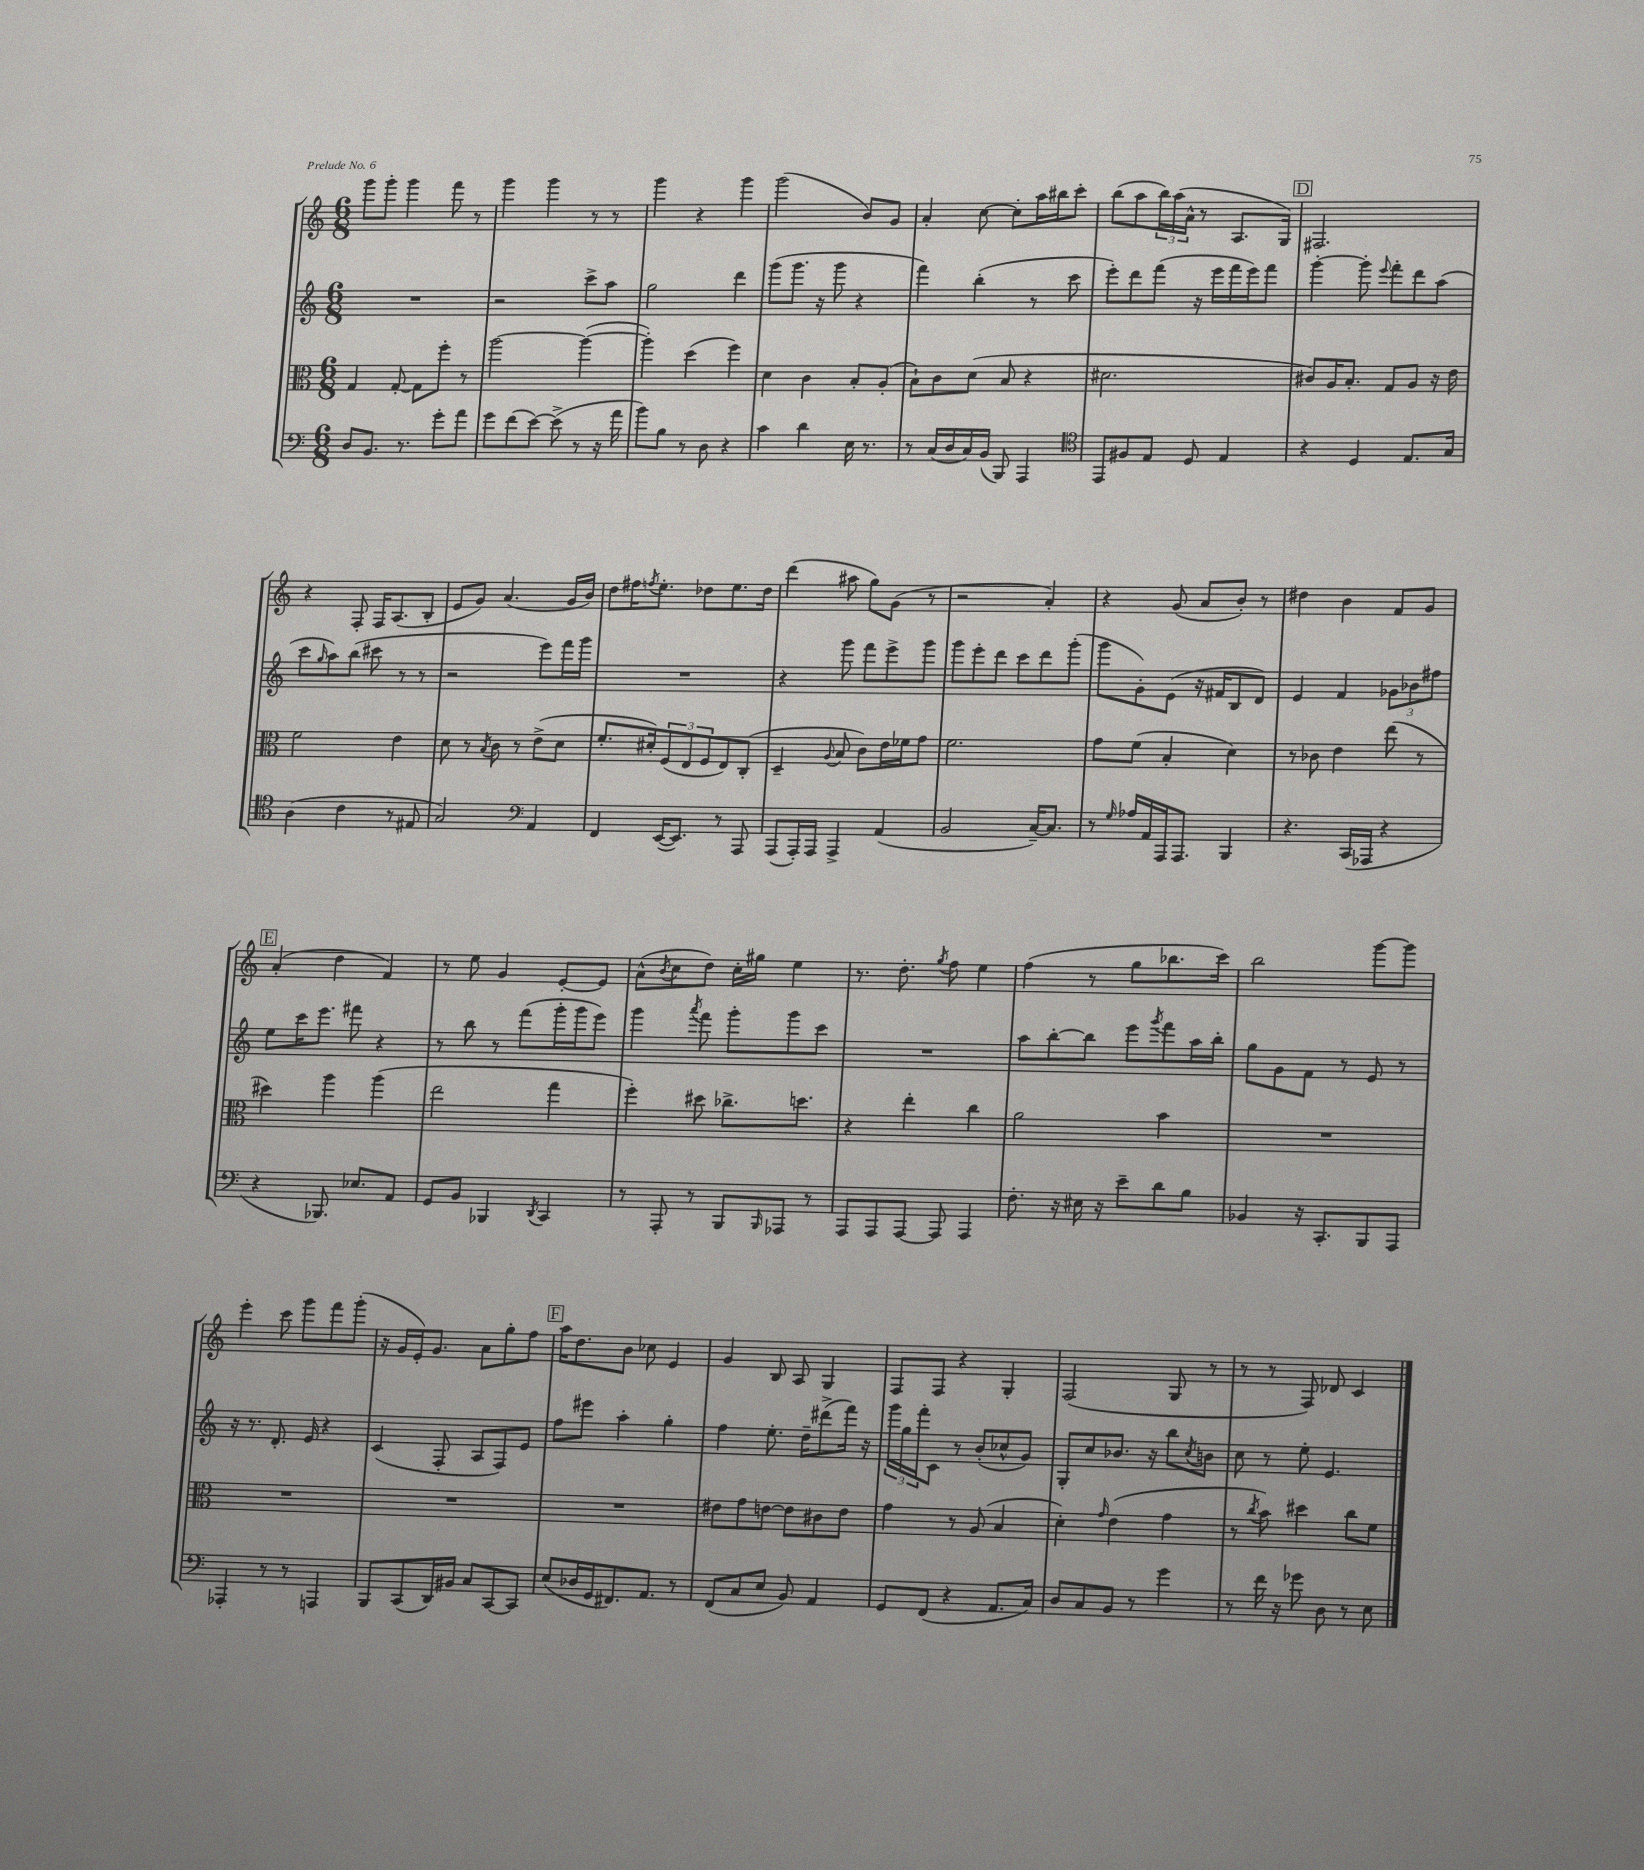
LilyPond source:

<<
\new StaffGroup <<
\new Staff = "s0" {
    \clef treble \key c \major \numericTimeSignature \time 6/8
    g'''8 g'''8-. g'''4 f'''8 r8 |
    g'''4 g'''4 r8 r8 |
    g'''4 r4 g'''4 |
    g'''2( b'8) g'8 |
    a'4-. c''8~ c''8-. a''16 bis''16 c'''8-. |
    b''8( a''8 \tuplet 3/2 { b''16) a''16( a'16-^ } r8 a8. g16) |
    \mark \markup { \box "D" } fis2. |
    r4 f8-. f16 a8.( b8-. |
    e'8 g'8) a'4.( g'16 b'16) |
    d''8 fis''16 \acciaccatura { f''8 } e''8.-. des''8 e''8. des''16 |
    d'''4( ais''8 g''8) g'8( r8 |
    r2 a'4-.) |
    r4 g'8( a'8 b'8-.) r8 |
    dis''4 b'4 f'8 g'8 |
    \mark \markup { \box "E" } a'4-.( d''4 f'4) |
    r8 e''8 g'4 e'8~-. e'8 |
    a'8-^( \acciaccatura { b'8 } c''8 d''8) c''16-. gis''16 e''4 |
    r8. d''8.-. \acciaccatura { g''8 } f''8 e''4 |
    f''4( r8 g''8 bes''8. c'''16) |
    b''2 g'''8~ g'''8 |
    e'''4-. c'''8 g'''8 f'''8 g'''8-.( |
    r16 g'16 e'16-.) g'8. a'8 g''8-. f''8 |
    \mark \markup { \box "F" } a''16 d''8. b'8 ces''8 e'4 |
    g'4 b8 a8 g4 |
    f8 f8 r4 g4-. |
    f2( g8 r8 |
    r8 r8 f8) des'8 c'4 \bar "|." |
}
\new Staff = "s1" {
    \clef treble \key c \major \numericTimeSignature \time 6/8
    R2. |
    r2 c'''8-> a''8 |
    g''2 d'''4 |
    g'''8( g'''8. r16 g'''8 r4 |
    f'''4) b''4-.( r8 c'''8 |
    e'''8-.) d'''8 f'''8( r16 e'''16 f'''16 e'''16) f'''8 |
    \mark \markup { \box "D" } g'''4~-. g'''8-. \appoggiatura { e'''8 } f'''8-. d'''8 a''8( |
    c'''8 \grace { g''16 } a''8) b''8( cis'''8 r8 r8 |
    r2 e'''8) f'''16 g'''16 |
    R2. |
    r4 g'''8 f'''8 e'''8-> g'''8 |
    g'''8 e'''8-. d'''8 c'''8 d'''8 g'''8-.( |
    g'''8 g'8-.) e'8( r16 fis'16 b8 d'8) |
    e'4 f'4 \tuplet 3/2 { ges'8 bes'8 fis''8 } |
    \mark \markup { \box "E" } e''8 c'''16 e'''8. fis'''8 r4 |
    r8 b''8 r8 f'''8( g'''16-. g'''16 e'''8) |
    g'''4 \acciaccatura { a'''8 } f'''8 g'''8-. g'''8 c'''8 |
    R2. |
    a''8 b''8~-. b''8 e'''8 \acciaccatura { g'''8 } f'''8 a''16 b''16-. |
    g''8 g'8 f'8 r8 e'8 r8 |
    r16 r8. d'8.-. e'16 r4 |
    c'4( f8-. a8 f8) e'8 |
    \mark \markup { \box "F" } f''8 eis'''8 a''4-. g''4-. |
    f''4 e''8.-. d''16-- dis'''8->( f'''16) r16 |
    \tuplet 3/2 { g'''16 g''16 f'''16-. } c'8 r8 b'8-.( ces''8-^ g'8) |
    g8-. c''8 bes'8. r16 b''8 \acciaccatura { c''8 } b'8 |
    c''8 r8 e''8-. e'4. \bar "|." |
}
\new Staff = "s2" {
    \clef alto \key c \major \numericTimeSignature \time 6/8
    g4 g8~-. g8 f''8-. r8 |
    a''2~ a''4~( |
    a''4-.) d''4( f''4) |
    d'4 c'4 b8-. a8-.( |
    b8-!) c'8 d'8( b8 r4 |
    dis'2. |
    \mark \markup { \box "D" } cis'8) a16 b8.-. g8 a8 r16 e'16 |
    f'2 e'4 |
    d'8 r8 \acciaccatura { b8 } c'8 r8 e'8->( d'8 |
    f'8.-. dis'16-.) \tuplet 3/2 { f8( e8 f8 } e8) c8-.( |
    d4-- \appoggiatura { a8 } b8 c'8) e'16 fes'16 g'8 |
    f'2. |
    g'8 f'8( b4-. d'4) |
    r8 ces'8 e'4 e''8( r8 |
    \mark \markup { \box "E" } dis''4) a''4 a''4( |
    e''2 g''4 |
    f''4-.) dis''8 ces''8.-> d''8. |
    r4 e''4-. c''4 |
    a'2 b'4 |
    R2. |
    R2. |
    R2. |
    \mark \markup { \box "F" } R2. |
    eis'8 g'8 e'8~ e'8 cis'8 e'8 |
    g'4 r8 a8( b4 |
    d'4-.) \grace { g'16 } e'4( g'4 |
    r8 \acciaccatura { c''8 } b'8) dis''4 c''8 f'8 \bar "|." |
}
\new Staff = "s3" {
    \clef bass \key c \major \numericTimeSignature \time 6/8
    d8 b,8. r8. g'8-. a'8 |
    g'8 f'8( e'8~) e'8->( r8 r16 a'16 |
    b'8) b8 r8 d8 r4 |
    c'4 d'4 e16 r8. |
    r8 c16( d16 c16) b,16( b,,8) a,,4 |
    \clef tenor e,8 fis8 e8 d8 e4 |
    \mark \markup { \box "D" } r4 d4 e8. g16 |
    a4( c'4 r8 eis8 |
    g2) \clef bass a,4 |
    f,4 e,16~( e,8.) r8 a,,8 |
    a,,8( a,,16-.) a,,16 a,,4-> a,4( |
    b,2 c16~--) c8. |
    r8 \grace { g16 } aes16 a,16 a,,16 a,,8. b,,4 |
    r4. c,16( aes,,16 r4 |
    \mark \markup { \box "E" } r4 bes,,8.) ees8. a,8 |
    g,8 b,8 bes,,4 \acciaccatura { d,8 } c,4 |
    r8 a,,8-. r8 b,,8 \grace { b,,16 } aes,,8 r8 |
    a,,8 a,,8 a,,8~ a,,8 a,,4 |
    f8.-. r16 eis16 r16 e'8-- d'8 b8 |
    bes,4 r16 c,8.-. b,,8 a,,8 |
    aes,,4-. r8 r8 a,,4 |
    b,,8 c,8( d,16) bis,16 c8 c,8~ c,8 |
    \mark \markup { \box "F" } e8( des16 g,16 fis,8.) a,8. r8 |
    f,8( c8 e8 b,8) a,4 |
    g,8 f,8( r4 a,8. c16) |
    d8 c8 b,8 r8 g'4 |
    r8 f'16 r16 ges'8 d8 r8 e8 \bar "|." |
}
>>
>>
\layout { \context { \Score \remove "Bar_number_engraver" } }
